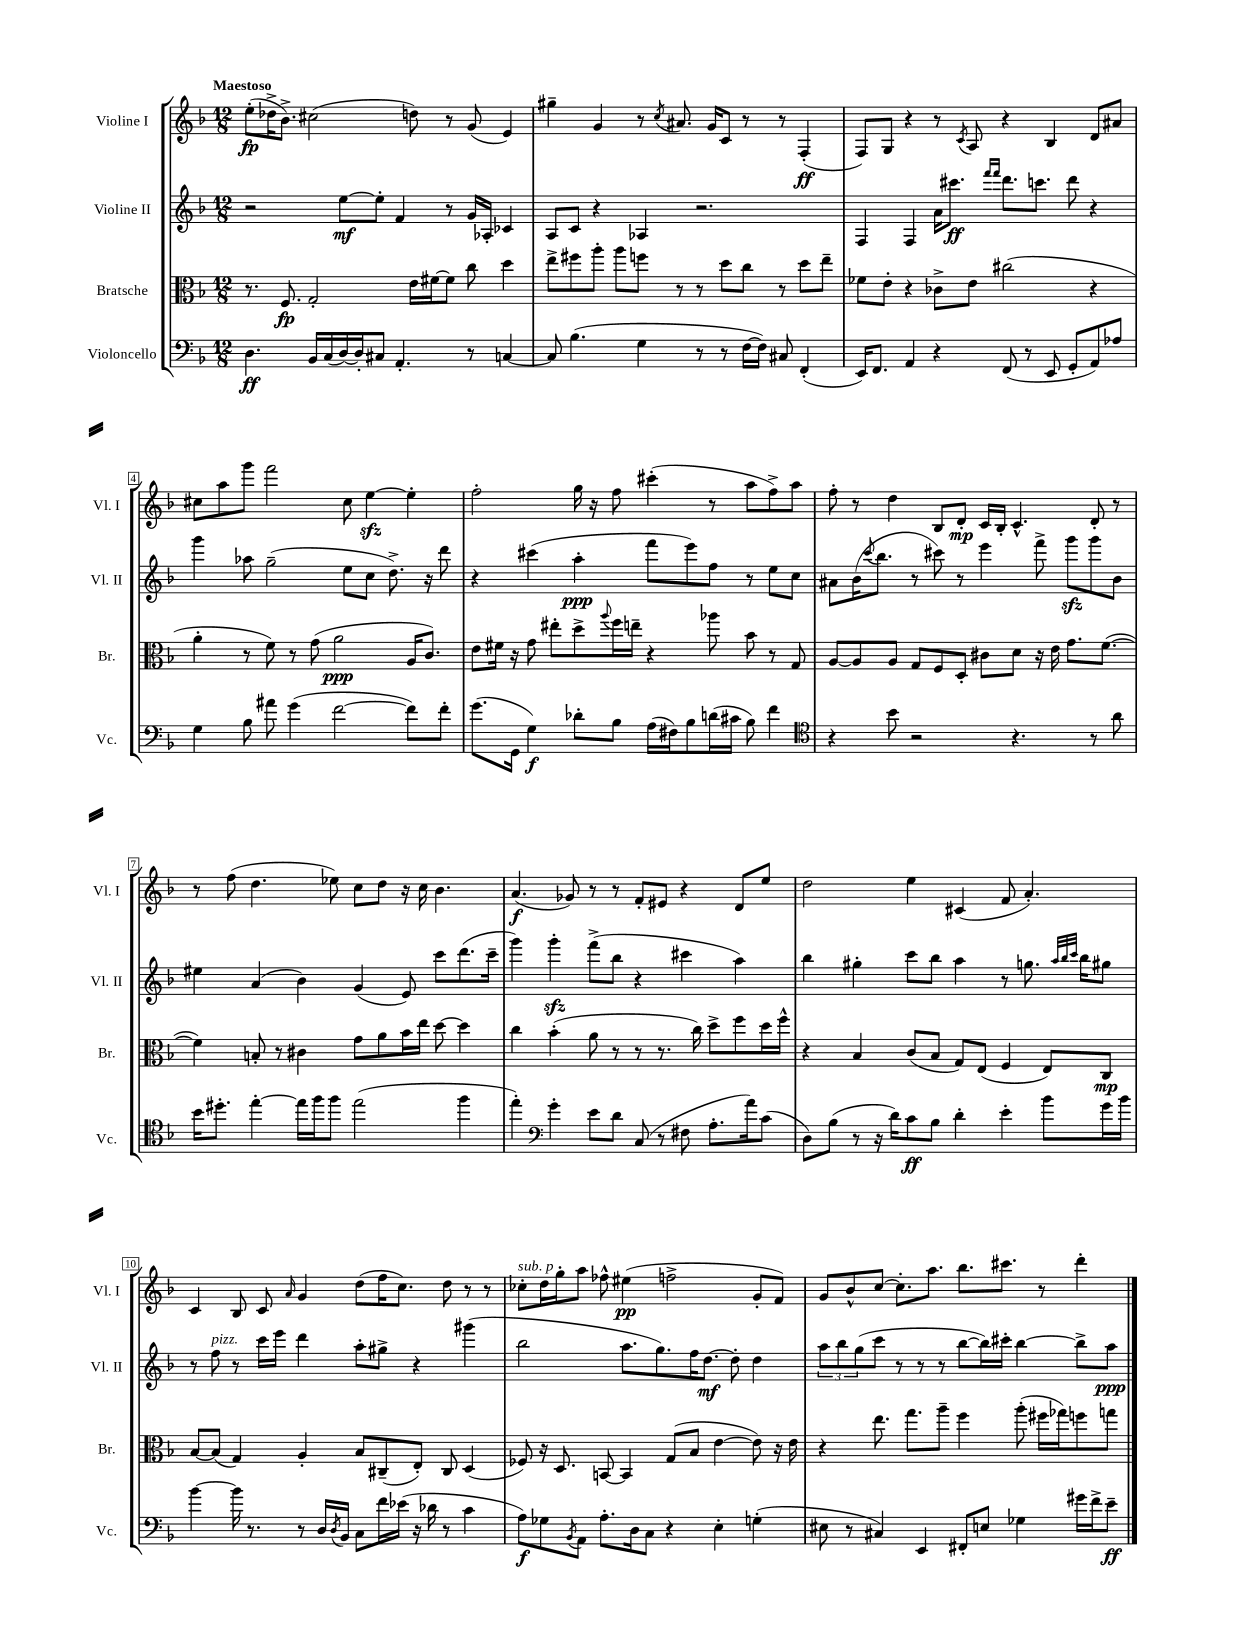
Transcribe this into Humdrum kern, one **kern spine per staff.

**kern	**dynam	**kern	**dynam	**kern	**dynam	**kern	**dynam
*part4	*part4	*part3	*part3	*part2	*part2	*part1	*part1
*staff4	*staff4	*staff3	*staff3	*staff2	*staff2	*staff1	*staff1
*I"Violoncello	*	*I"Bratsche	*	*I"Violine II	*	*I"Violine I	*
*I'Vc.	*	*I'Br.	*	*I'Vl. II	*	*I'Vl. I	*
*clefF4	*	*clefC3	*	*clefG2	*	*clefG2	*
*k[b-]	*	*k[b-]	*	*k[b-]	*	*k[b-]	*
*M12/8	*	*M12/8	*	*M12/8	*	*M12/8	*
=1	=1	=1	=1	=1	=1	=1	=1
!	!	!	!	!	!	!LO:TX:a:B:t=Maestoso	!
4.D\	ff	8.r	.	2r	.	(8ee'\L	fp
.	.	.	.	.	.	16dd-X^\K	.
.	.	8.F/	fp	.	.	8.b-^\J)	.
16BB-/LL	.	2G'/	.	.	.	(2cc#X\	.
(16C/	.	.	.	.	.	.	.
[16D/)	.	.	.	[8ee\L	mf	.	.
16D'/J]	.	.	.	.	.	.	.
8C#X/J	.	.	.	8ee'\J]	.	.	.
4.AA'/	.	.	.	4f/	.	.	.
.	.	16e\LL	.	.	.	8ddn\)	.
.	.	[16f#X\J	.	.	.	.	.
.	.	8f#\J]	.	8r	.	8r	.
8r	.	8cc\	.	16g/LL	.	(8g/	.
.	.	.	.	16A-X'/JJ	.	.	.
[4Cn/	.	4dd\	.	4c-X/	.	4e/)	.
=2	=2	=2	=2	=2	=2	=2	=2
8C/]	.	8ee^\L	.	8A/L	.	4gg#X~\	.
(4.B-\	.	8ff#X\	.	8c/J	.	.	.
.	.	8aa'\J	.	4r	.	4g/	.
.	.	8aa\L	.	.	.	.	.
4G\	.	8ffn\J	.	4A-X/	.	8r	.
.	.	.	.	.	.	8qcc/	.
.	.	8r	.	.	.	8.a#X/	.
8r	.	8r	.	2.r	.	.	.
.	.	.	.	.	.	16g/KL	.
8r	.	8dd\L	.	.	.	8c/J	.
[16F\LL	.	8cc\J	.	.	.	8r	.
16F\JJ])	.	.	.	.	.	.	.
8C#X/	.	8r	.	.	.	8r	.
(4FF'/	.	8dd\L	.	.	.	(4F'/	ff
.	.	8ee~\J	.	.	.	.	.
=3	=3	=3	=3	=3	=3	=3	=3
16EE/KL)	.	8f-X\L	.	4F/	.	8F/L)	.
8.FF/J	.	.	.	.	.	.	.
.	.	8e'\J	.	.	.	8G/J	.
4AA/	.	4r	.	4F/	.	4r	.
4r	.	8c-X^\L	.	16a\KL	.	8r	.
.	.	.	.	8.ccc#X\J	ff	.	.
.	.	.	.	.	.	8qc/	.
.	.	8e\J	.	.	.	8A/	.
.	.	.	.	16qqfff/LL	.	.	.
.	.	.	.	16qqfff/JJ	.	.	.
(8FF/	.	(2cc#X\	.	8.ddd\L	.	4r	.
8r	.	.	.	.	.	.	.
.	.	.	.	8.cccn\J	.	.	.
8EE/	.	.	.	.	.	4B-/	.
8GG'/L	.	.	.	8ddd\	.	.	.
8AA/)	.	4r	.	4r	.	8d/L	.
8A-X/J	.	.	.	.	.	8a#X/J	.
!!LO:LB:g=z
=4	=4	=4	=4	=4	=4	=4	=4
4G\	.	4a'\	.	4ggg\	.	8cc#X\L	.
.	.	.	.	.	.	8aa\	.
8B-\	.	8r	.	8aa-X\	.	8ggg\J	.
8a#X\	.	8f\)	.	(2gg~\	.	2fff\	.
(4g\	.	8r	.	.	.	.	.
.	.	(8g\	.	.	.	.	.
[2f\	.	2a\	ppp	.	.	.	.
.	.	.	.	8ee\L	.	8cc#\	.
.	.	.	.	8cc\J	.	[4eezz\	.
.	.	.	.	8.dd^\)	.	.	.
8f\L])	.	16A/KL	.	.	.	4ee'\]	.
.	.	8.c/J)	.	16r	.	.	.
8f'\J	.	.	.	8ddd\	.	.	.
=5	=5	=5	=5	=5	=5	=5	=5
(8.g\L	.	8e\L	.	4r	.	2ff'\	.
.	.	16f#X\Jk	.	.	.	.	.
16GG\Jk	.	16r	.	.	.	.	.
4G\)	f	8g\	.	(4ccc#X\	.	.	.
.	.	8ee#X'\L	.	.	.	.	.
8d-X'\L	.	8dd^\	.	4aa'\	ppp	16gg\	.
.	.	.	.	.	.	16r	.
.	.	8qqaa/	.	.	.	.	.
8B-\J	.	16ff\L	.	.	.	8ff\	.
.	.	16een~\JJ	.	.	.	.	.
(16A\LL	.	4r	.	8fff\L	.	(4ccc#X'\	.
16F#X\J)	.	.	.	.	.	.	.
8B-\	.	.	.	8eee\)	.	.	.
(16dn\L	.	8aa-X\	.	8ff\J	.	8r	.
16c#X\JJ	.	.	.	.	.	.	.
8B-\)	.	8b-\	.	8r	.	8aa\L	.
4f\	.	8r	.	8ee\L	.	8ff^\)	.
.	.	8G/	.	8cc\J	.	8aa\J	.
=6	=6	=6	=6	=6	=6	=6	=6
*clefC4	*	*	*	*	*	*	*
4r	.	[8A/L	.	8a#X\L	.	8ff'\	.
.	.	8A/]	.	(16b-\K	.	8r	.
.	.	.	.	8qccc/	.	.	.
.	.	.	.	8.bb-\J	.	.	.
8b-\	.	8A/J	.	.	.	4dd\	.
2r	.	8G/L	.	8r	.	.	.
.	.	8F/	.	8ccc#X\)	.	8B-/L	.
.	.	8D'/J	.	8r	.	8d'/J	mp
.	.	8c#X\L	.	4eee\	.	16c/LL	.
.	.	.	.	.	.	16B-'/JJ	.
4.r	.	8d\J	.	.	.	4.c^^/	.
.	.	16r	.	8fff^\	.	.	.
.	.	16e\	.	.	.	.	.
.	.	8.g\L	.	8gggzz\L	.	.	.
8r	.	.	.	8ggg\	.	8d'/	.
.	.	([8.f\J	.	.	.	.	.
8a\	.	.	.	8b-\J	.	8r	.
!!LO:LB:g=z
=7	=7	=7	=7	=7	=7	=7	=7
16b-\KL	.	4f\])	.	4ee#X\	.	8r	.
8.dd#X'\J	.	.	.	.	.	.	.
.	.	.	.	.	.	(8ff\	.
[4ee'\	.	8Bn'/	.	(4a/	.	4.dd\	.
.	.	8r	.	.	.	.	.
16ee\LL]	.	4c#X\	.	4b-\)	.	.	.
16ff\J	.	.	.	.	.	.	.
8ff\J	.	.	.	.	.	8ee-X\)	.
(2ee\	.	8g\L	.	(4g/	.	8cc\L	.
.	.	8a\	.	.	.	8dd\J	.
.	.	16b-\L	.	8e/)	.	16r	.
.	.	16ee\JJ	.	.	.	16cc\	.
.	.	[8dd\	.	8ccc\L	.	4.b-\	.
4ff\	.	4dd\]	.	(8.ddd\	.	.	.
.	.	.	.	16ccc~\Jk	.	.	.
=8	=8	=8	=8	=8	=8	=8	=8
4ee'\)	.	4cc\	.	4ggg\)	.	(4.a/	f
*clefF4	*	*	*	*	*	*	*
4g'\	.	(4b-'\	.	4gggzz'\	.	.	.
.	.	.	.	.	.	8g-X/)	.
8e\L	.	8a\	.	(8fff^\L	.	8r	.
8d\J	.	8r	.	8bb-\J	.	8r	.
(8C/	.	8r	.	4r	.	8f'/L	.
8r	.	8.r	.	.	.	8e#X/J	.
8F#X\	.	.	.	4ccc#X\	.	4r	.
.	.	16cc\)	.	.	.	.	.
8.A'\L	.	8dd^\L	.	.	.	.	.
.	.	8ff\	.	4aa\)	.	8d/L	.
16a\k)	.	.	.	.	.	.	.
(8c\J	.	16dd\L	.	.	.	8ee/J	.
.	.	16ff^^\JJ	.	.	.	.	.
=9	=9	=9	=9	=9	=9	=9	=9
8D\L)	.	4r	.	4bb-\	.	2dd\	.
(8B-\J	.	.	.	.	.	.	.
8r	.	4B-/	.	4gg#X'\	.	.	.
16r	.	.	.	.	.	.	.
16d\KL)	.	.	.	.	.	.	.
8c\	ff	(8c/L	.	8ccc\L	.	4ee\	.
8B-\J	.	8B-/J	.	8bb-\J	.	.	.
4d'\	.	8G/L)	.	4aa\	.	(4c#X/	.
.	.	(8E/J	.	.	.	.	.
4e'\	.	4F/	.	8r	.	8f/	.
.	.	.	.	8.ggn\	.	4.a'/)	.
8b-\L	.	8E/L)	.	.	.	.	.
.	.	.	.	32qqaa/LLL	.	.	.
.	.	.	.	32qqbb-/	.	.	.
.	.	.	.	32qqccc/JJJ	.	.	.
.	.	.	.	16bb-\KL	.	.	.
16g\L	.	8C/J	mp	8gg#X\J	.	.	.
16b-\JJ	.	.	.	.	.	.	.
!!LO:LB:g=z
=10	=10	=10	=10	=10	=10	=10	=10
[4b-\	.	[8B-/L	.	8r	.	4c/	.
!	!	!	!	!LO:TX:a:i:t=pizz.	!	!	!
.	.	(8B-/J]	.	8ff\	.	.	.
16b-\]	.	4G/)	.	8r	.	8B-/	.
8.r	.	.	.	.	.	.	.
.	.	.	.	16ccc\LL	.	8c/	.
.	.	.	.	16eee\JJ	.	.	.
.	.	.	.	.	.	16qqa/	.
8r	.	4A'/	.	4ddd\	.	4g/	.
16D/LL	.	.	.	.	.	.	.
8qD/	.	.	.	.	.	.	.
16BB-/JJ	.	.	.	.	.	.	.
8C\L	.	8B-/L	.	8aa'\L	.	(8dd\L	.
16f\L	.	(8C#X~/	.	8gg#X^\J	.	16ff\K	.
(16e-X\JJ	.	.	.	.	.	8.cc\J)	.
16r	.	8E'/J)	.	4r	.	.	.
16d-X\	.	.	.	.	.	.	.
8r	.	8C#/	.	.	.	8dd\	.
4c\	.	(4D/	.	(4ggg#X\	.	8r	.
.	.	.	.	.	.	8r	.
=11	=11	=11	=11	=11	=11	=11	=11
!	!	!	!	!	!	!LO:TX:a:i:t=sub. p	!
8A\L)	f	8F-X/)	.	2bb-\	.	8cc-X'\L	.
8G-X\	.	16r	.	.	.	16dd\L	.
.	.	8.D/	.	.	.	16gg'\J	.
8qBB-/	.	.	.	.	.	.	.
8AA\J	.	.	.	.	.	8aa\J	.
8.A'\L	.	[8BBn/	.	.	.	8ff-X^^\	.
.	.	4BB/]	.	8.aa\L	.	(4ee#X\	pp
16D\k	.	.	.	.	.	.	.
8C\J	.	.	.	.	.	.	.
.	.	.	.	8.gg\)	.	.	.
4r	.	(8G/L	.	.	.	2ffn^\	.
.	.	8B-/J	.	16ff\K	.	.	.
.	.	.	.	[8.dd\J	mf	.	.
4E'\	.	[4e\	.	.	.	.	.
.	.	.	.	8dd'\]	.	.	.
(4Gn'\	.	8e\])	.	4dd\	.	8g'/L	.
.	.	16r	.	.	.	8f/J)	.
.	.	16e\	.	.	.	.	.
=12	=12	=12	=12	=12	=12	=12	=12
8E#X\	.	4r	.	12aa\L	.	8g/L	.
.	.	.	.	12bb-\	.	.	.
8r	.	.	.	.	.	8b-^^/	.
.	.	.	.	(12gg\	.	.	.
4C#X/)	.	8.ee\	.	8ccc\J	.	[8cc/J	.
.	.	.	.	8r	.	8.cc'\L]	.
.	.	8.gg\L	.	.	.	.	.
4EE/	.	.	.	8r	.	.	.
.	.	.	.	.	.	8.aa\J	.
.	.	8aa~\J	.	8r	.	.	.
8FF#X'/L	.	4ff\	.	[8bb-\L	.	8.bb-\L	.
8En/J	.	.	.	16bb-\L])	.	.	.
.	.	.	.	16ccc#X'\JJ	.	8.ccc#X\J	.
4G-X\	.	(8aa'\	.	[4bb-\	.	.	.
.	.	16ff#X\LL	.	.	.	8r	.
.	.	16gg-X\J)	.	.	.	.	.
16g#X\LL	.	8ffn\	.	8bb-^\L]	.	4ddd'\	.
16f^\J	.	.	.	.	.	.	.
8e~\J	ff	8ggn\J	.	8aa\J	ppp	.	.
==	==	==	==	==	==	==	==
*-	*-	*-	*-	*-	*-	*-	*-
